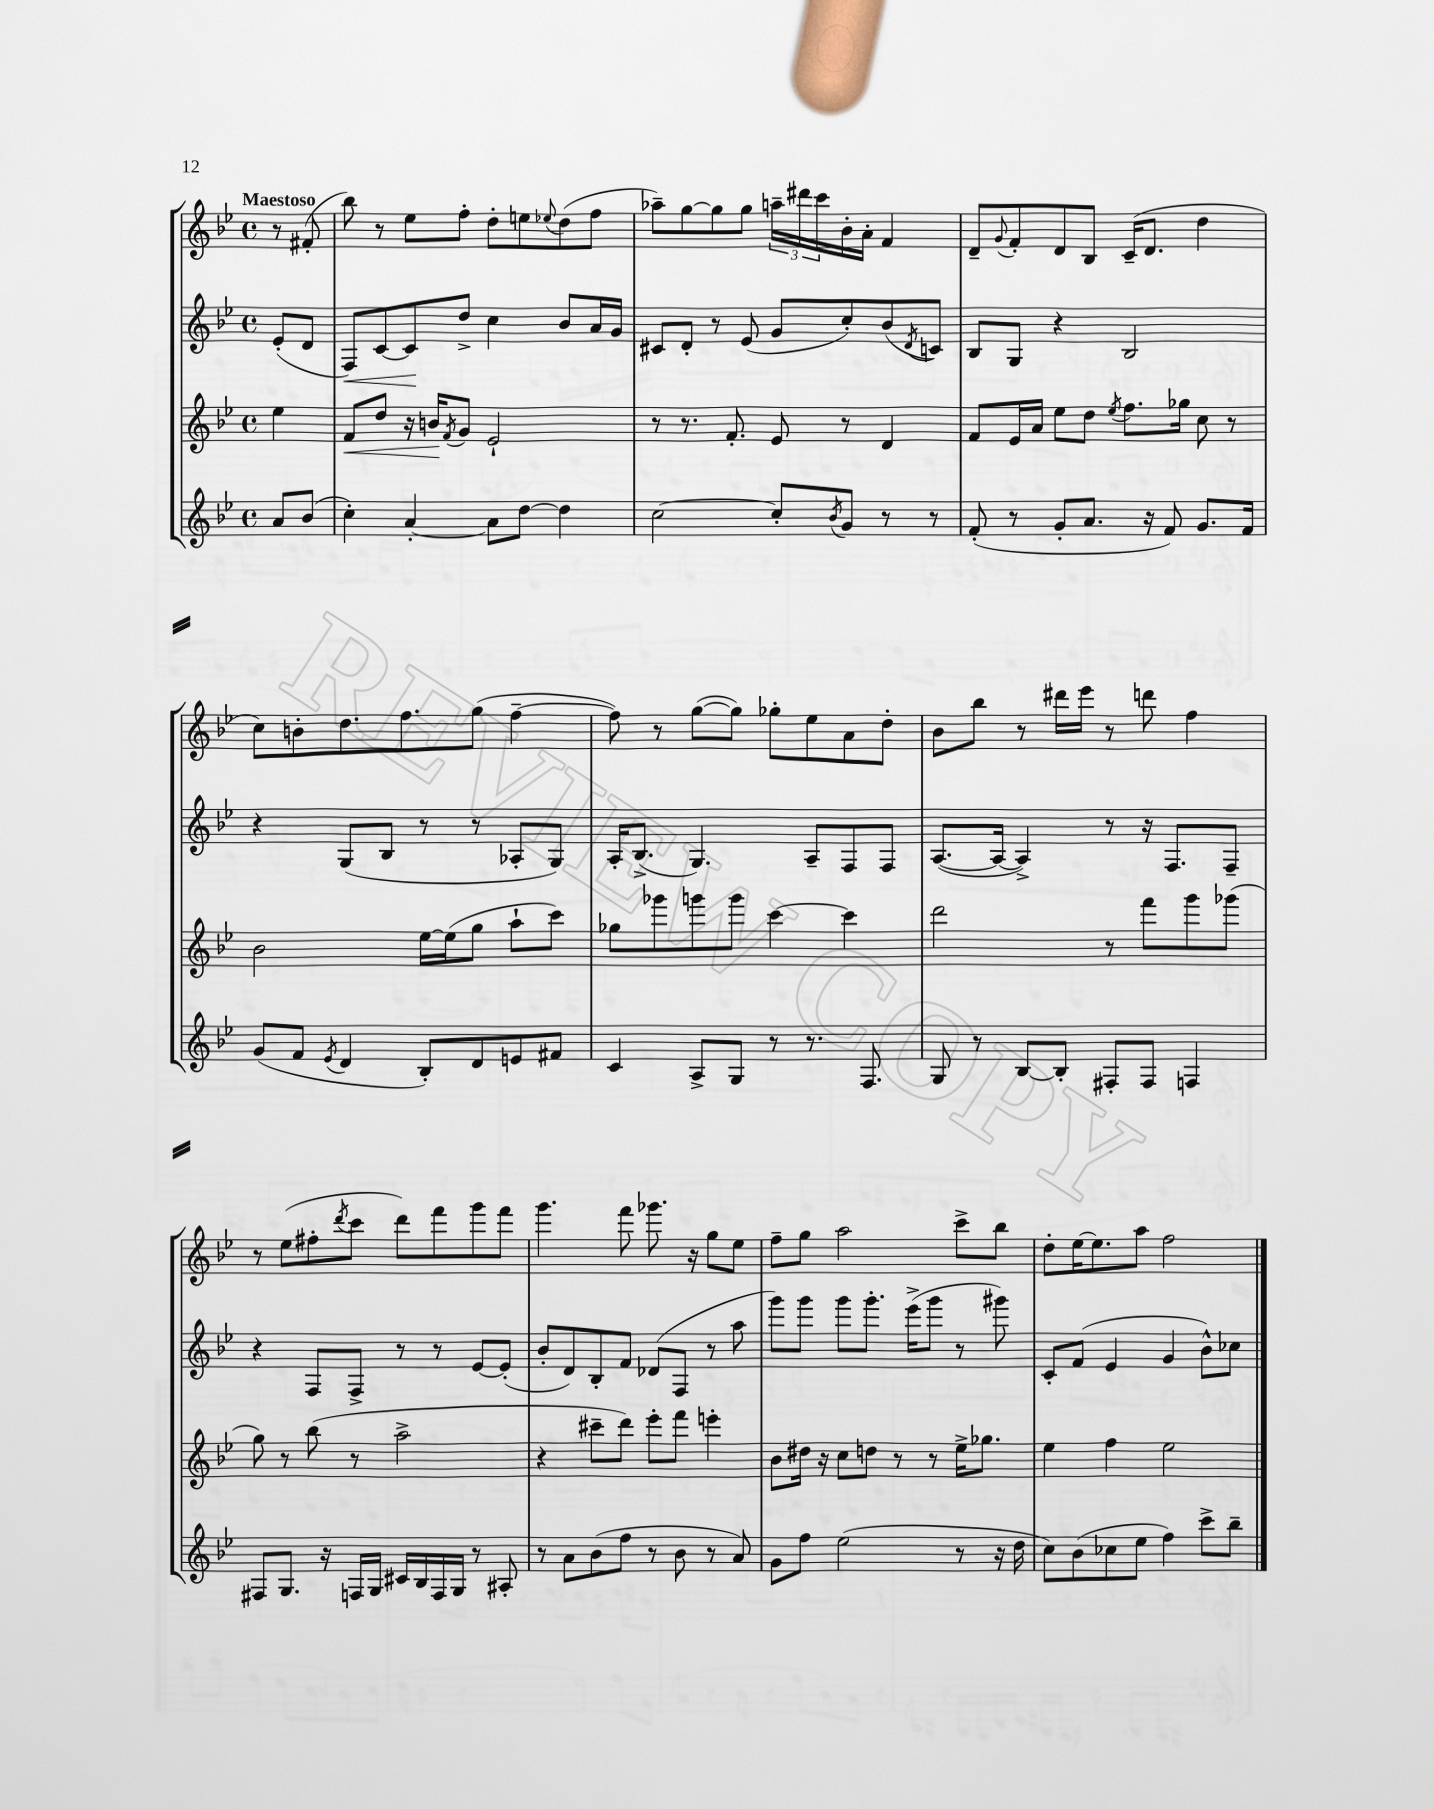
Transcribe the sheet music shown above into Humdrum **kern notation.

**kern	**kern	**kern	**kern
*staff4	*staff3	*staff2	*staff1
*clefG2	*clefG2	*clefG2	*clefG2
*k[b-e-]	*k[b-e-]	*k[b-e-]	*k[b-e-]
*M4/4	*M4/4	*M4/4	*M4/4
*met(c)	*met(c)	*met(c)	*met(c)
8a	4ee-	(8e-'	8r
(8b-	.	8d	(8f#'
=	=	=	=
4cc')	8f	8F)	8bb-)
.	8dd	[8c	8r
[4a'	16r	8c]	8ee-
.	16b	.	.
.	8qf	.	.
.	8g	8dd^	8ff'
8a]	2e-`	4cc	8dd'
[8dd	.	.	8ee
.	.	.	8qqee-
4dd]	.	8b-	(8dd
.	.	16a	8ff
.	.	16g	.
=	=	=	=
[2cc	8r	8c#	8aa-~)
.	8.r	8d'	[8gg
.	.	8r	8gg]
.	8.f'	.	.
.	.	(8e-	8gg
8cc']	8e-	8g	24aa~
.	.	.	24ddd#
.	.	.	24ccc
8qb-	.	.	.
8g	8r	8cc')	16b-'
.	.	.	16a'
8r	4d	(8b-	4f
.	.	8qd	.
8r	.	8c)	.
=	=	=	=
(8f'	8f	8B-	8d~
.	.	.	8qqg
8r	16e-	8G	8f'
.	16a	.	.
8g'	8ee-	4r	8d
8.a	8dd	.	8B-
.	8qee-	.	.
.	8.ff	2B-	(16c~
16r	.	.	8.d
8f)	.	.	.
.	16gg-	.	.
8.g	8cc	.	4dd
.	8r	.	.
16f	.	.	.
=	=	=	=
(8g	2b-	4r	8cc)
8f	.	.	8b'
8qe-	.	.	.
4d	.	(8G	8.dd
.	.	8B-	.
.	.	.	8.ff
8B-')	[16ee-	8r	.
.	(16ee-]	.	.
8d	8gg	8r	(8gg
8e	8aa`	8A-'	[4ff~
8f#	8ccc)	8G)	.
=	=	=	=
4c	8gg-	16A'	8ff])
.	.	(8.B-^	.
.	8ggg-	.	8r
8A^	8ggg	4.G)	([8gg
8G	8ggg	.	8gg])
8r	[4ccc	.	8gg-'
8.r	.	8A~	8ee-
.	4ccc]	8F	8a
8.F	.	.	.
.	.	8F	8dd'
=	=	=	=
8G	2ddd	([8.A	8b-
8r	.	.	8bb-
.	.	16A_	.
[8B-	.	4A^])	8r
8B-']	.	.	16ddd#
.	.	.	16eee-
8F#'	8r	8r	8r
8F#	8fff	16r	8ddd
.	.	8.F	.
4F	8ggg	.	4ff
.	(8ggg-	8F~	.
=	=	=	=
8F#	8gg)	4r	8r
8.G	8r	.	(8ee-
.	(8bb-	8F	8ff#'
16r	.	.	.
.	.	.	8qddd
16F	8r	8F^	8ccc
16G	.	.	.
16c#	2aa^	8r	8ddd)
16B-	.	.	.
16F	.	8r	8fff
16G	.	.	.
8r	.	[8e-	8ggg
8A#'	.	(8e-']	8fff
=	=	=	=
8r	4r	8b-'	4.ggg
8a	.	8d)	.
(8b-	8ccc#~	8B-'	.
8ff	8ddd)	8f	8fff
8r	8eee-'	(8d-	8.ggg-
8b-	8fff	8F	.
.	.	.	16r
8r	4eee'	8r	8gg
8a)	.	8aa	8ee-
=	=	=	=
8g	8b-	8ggg)	8ff~
8ff	16dd#	8ggg	8gg
.	16r	.	.
(2ee-	8cc	8ggg	2aa
.	8dd	8.ggg'	.
.	8r	.	.
.	.	(16eee-^	.
.	8r	8ggg	.
8r	16ee-^	8r	8ccc^
.	8.gg-	.	.
16r	.	8ggg#)	8bb-
16dd	.	.	.
=	=	=	=
8cc)	4ee-	8c'	8dd'
(8b-	.	(8f	[16ee-
.	.	.	8.ee-]
8cc-	4ff	4e-	.
8ee-	.	.	8aa
4ff)	2ee-	4g	2ff
8ccc^	.	8b-^^)	.
8bb-~	.	8cc-	.
==	==	==	==
*-	*-	*-	*-
